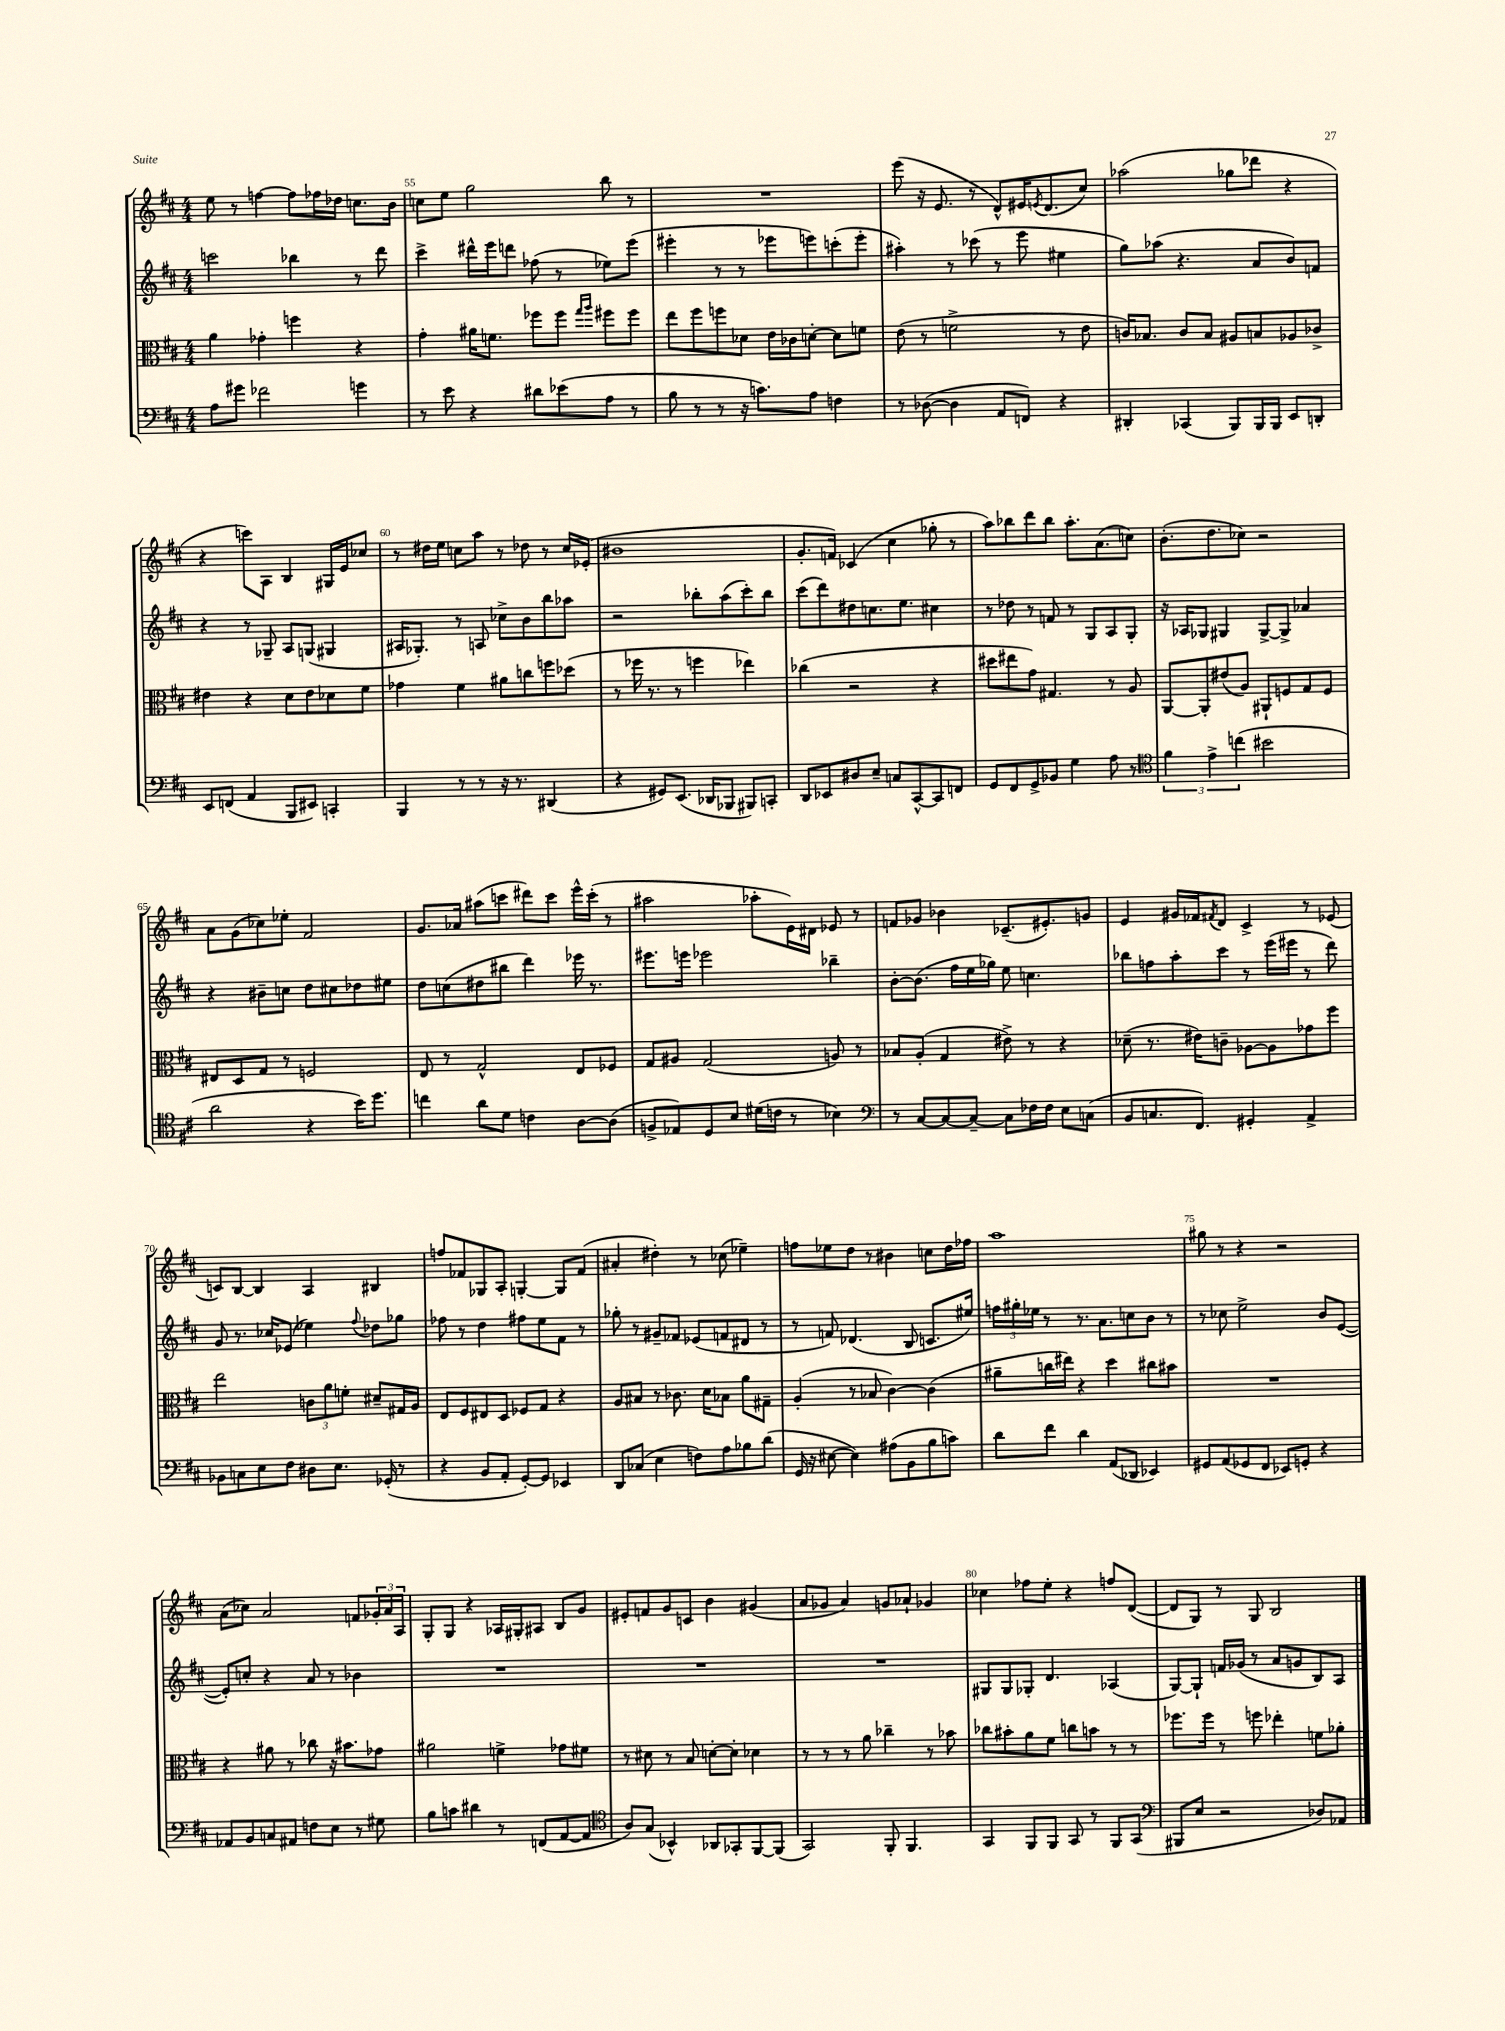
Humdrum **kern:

**kern	**kern	**kern	**kern
*staff4	*staff3	*staff2	*staff1
*clefF4	*clefC3	*clefG2	*clefG2
*k[f#c#]	*k[f#c#]	*k[f#c#]	*k[f#c#]
*M4/4	*M4/4	*M4/4	*M4/4
8A	4a	2ccc	8ee
8g#	.	.	8r
2f-	4g-'	.	[4ff
.	4ff	4bb-	8ff]
.	.	.	16ff-
.	.	.	16dd-
4g	4r	8r	8.cc
.	.	8ddd	.
.	.	.	16b
=	=	=	=
8r	4g'	4ccc#^	8cc
8e	.	.	8ee
4r	16a#	16ddd#^^	2gg
.	8.f	16eee	.
.	.	8ddd	.
8d#	8ff-	(8ff-	.
(8e-	8ff-	8r	.
.	16qqgg	.	.
.	16qqaa	.	.
8A	8ff#	8ee-)	8bb
8r	8ff#	(8eee	8r
=	=	=	=
8B	8ee	4eee#'	1r
8r	8ff#	.	.
8r	8ff	8r	.
16r	8d-	8r	.
8.c)	.	.	.
.	16e	8eee-	.
.	16c-	.	.
8A	[8d'	8eee)	.
4F	8d]	(8ccc'	.
.	8f	8eee'	.
=	=	=	=
8r	(8e	4aa#')	(8eee
([8D-	8r	.	16r
.	.	.	8.e
4D-]	2f^	8r	.
.	.	(8ccc-	8r
8AA	.	8r	8d^^)
8FF)	.	8eee	16e#
.	.	.	8qe
.	.	.	(8.d
4r	8r	4ee#	.
.	8e	.	8cc#)
=	=	=	=
4DD#'	16c)	8gg)	(2aa-
.	8.B-	.	.
.	.	(8aa-	.
(4CC-	8c	4.r	.
.	8B-	.	.
8BBB)	8A#	.	8gg-
16BBB	8B	8a	8ddd-
16BBB	.	.	.
8EE	8A-	8b)	4r
8DD'	8c-^	8f	.
=	=	=	=
8EE	4e#	4r	4r
(8FF	.	.	.
4AA	4r	8r	8ccc)
.	.	8G-~	8A
8BBB	8d	8A	4B
8EE#)	8e#	(8G	.
4CC'	8d-	4G#	16G#
.	.	.	16e
.	8f#	.	8cc-
=	=	=	=
4BBB	4g-	16A#	8r
.	.	8.G-')	.
.	.	.	16dd#
.	.	.	16ee
8r	4f#	8r	8cc
8r	.	8A	8aa
16r	8a#	8cc-^	8r
8.r	.	.	.
.	8cc	8b	8dd-
(4DD#	8ff	8bb	8r
.	(8dd-	8aa-	16cc
.	.	.	(16e-'
=	=	=	=
4r	8r	2r	1b#
.	16ff-	.	.
.	8.r	.	.
8GG#)	.	.	.
(8.EE	8r	.	.
.	4ff	8bb-'	.
16DD-	.	.	.
8BBB-	.	(8aa	.
8BBB#)	4ee-)	8ccc#')	.
8CC'	.	8bb-	.
=	=	=	=
8DD	(4cc-	(8ccc#	8.g'
8EE-	.	8ddd)	.
.	.	.	16f)
8D#	2r	8dd#	(4c-
8E~	.	8.cc	.
8C	.	.	4cc#
.	.	8.ee	.
[8CC#^^	.	.	.
8CC#]	4r	4cc#	8gg-'
8FF	.	.	8r
=	=	=	=
8GG	8dd#	8r	8aa)
8FF#	8ee#	8dd-	8bb-
8GG^	8g)	8r	8ddd
8BB-	4.G#	8f	8bb-
4G	.	8r	8.aa'
.	.	8G	.
.	.	.	(8.a
8A	8r	8A	.
8r	8A	8G'	8cc)
=	=	=	=
*clefC4	*	*	*
6f#	[8AA	16r	(8.b'
.	.	16A-	.
.	8AA']	8G-	.
6e^	.	.	.
.	.	.	8.dd
.	(8e#	4G#	.
(6cc	.	.	.
.	8A)	.	8cc-)
2b#	8AA#`	[8G#^	2r
.	8F	8G#^]	.
.	8G	4a-	.
.	8F	.	.
=	=	=	=
2a	8E#	4r	8a
.	8D	.	(8g
.	8G	8b#~	8cc-)
.	8r	8cc	8ee-'
4r	2F	8dd	2f#
.	.	8cc#	.
16b)	.	8dd-	.
8.dd	.	.	.
.	.	8ee#	.
=	=	=	=
4cc	8E	8dd	8.g
.	8r	(8cc	.
.	.	.	16a-
8a	2G^^	8dd#	(8aa#
8d	.	8bb#	8ccc
4c	.	4ddd)	8ddd#)
.	.	.	8ccc
[8A	8E	16eee-	16eee^^
.	.	8.r	(16ccc'
(8A]	8F-	.	8r
=	=	=	=
8F^	8G	8.eee#	2aa#
8E-)	8A#	.	.
.	.	16eee	.
8D	(2G	2eee-	.
8B	.	.	.
(16d#	.	.	8aa-'
16c	.	.	.
8r	.	.	16e)
.	.	.	16d#
4B-)	8A)	4bb-~	8e-
.	8r	.	8r
=	=	=	=
*clefF4	*	*	*
8r	8B-	[8b'	8f
[8C#	(8A'	(8.b]	8g-
8C#_	4G	.	4b-
.	.	16ff#	.
8C#~_	.	16ee	.
.	.	16gg-)	.
8C#]	8e#^)	8ee	(8.c-~
16F-	8r	4.cc	.
16F-	.	.	8.e#')
8E	4r	.	.
(8C	.	.	8g
=	=	=	=
8BB	(8d-~	8bb-	4e
8.C	8.r	8ff	.
.	.	8aa'	16g#
8.FF#)	16e#)	.	16f-
.	.	.	8qf#
.	8c~	8ccc#	8d
4GG#'	[8A-	8r	4c#^
.	8A-]	(16eee	.
.	.	16eee#	.
4AA^	8g-	8r	8r
.	8ff#	8ddd)	(8e-
=	=	=	=
8BB-	2ee	8g	8c)
8C	.	8.r	[8B
8E	.	.	4B]
.	.	16cc-	.
8F#	.	(8e-	.
8D#	12c	4ee-)	4A
.	12a	.	.
8.E	.	.	.
.	12f'	.	.
.	.	8qqff#	.
.	8d#~	8dd-	4B#
(16GG-'	.	.	.
8r	16G#	8gg-	.
.	16A	.	.
=	=	=	=
4r	8E	8ff-	8ff
.	8F#	8r	8f-
8BB	8E#	4dd	8G-
8AA'	8D	.	8A'
[8GG')	8F-	8ff#	[4G'
8GG]	8G	8ee	.
4EE-	4r	8f#	8G]
.	.	8r	(8f-
=	=	=	=
8DD	8A	8gg-'	4a#'
(8C-	8B#	8r	.
4E	8r	8g#~	4dd#')
.	8.c-	8f-	.
8F)	.	(8e-	8r
.	16d	.	.
8A	8B-	8f	(8cc-
8B-	8a	8d#	4ee-~)
(8d	8G#~	8r	.
=	=	=	=
16GG	(4A'	8r	8ff
16r	.	.	.
[8E#	.	8f)	8ee-
4E#])	8r	(4.d-	8dd
.	8B-	.	8r
(8A#	[4c#)	.	4b#
8BB	.	8B	.
8B	(4c#]	8.c	8cc
8c)	.	.	16dd
.	.	16ee#)	16ff-
=	=	=	=
8d	8a#~	24ff	1aa
.	.	24gg#'	.
.	.	24ee-	.
8f#	16cc	8r	.
.	16ee#)	.	.
4d	4r	8.r	.
.	.	8.a	.
(8AA	4dd	.	.
8DD-	.	8cc	.
4EE-)	8cc#	8b	.
.	8b#	8r	.
=	=	=	=
8GG#	1r	8r	8gg#
(8AA	.	8cc-	8r
8GG-	.	2ee^	4r
8FF#	.	.	.
8EE-)	.	.	2r
8GG'	.	.	.
4r	.	8b	.
.	.	([8e	.
=	=	=	=
8AA-	4r	8e'])	(8a
8BB	.	8cc'	8cc-)
8C	8a#	4r	2a
8AA#	8r	.	.
8F	8cc-	8a	.
8E	16r	8r	.
.	8.b#	.	.
8r	.	4b-	8f
8G#	8g-	.	24g-'
.	.	.	24a
.	.	.	24A
=	=	=	=
8B	2a#	1r	8G'
8c	.	.	8G
4d#	.	.	4r
8r	4f^	.	16A-
.	.	.	16G#'
(8FF	.	.	8A#
[8AA	8g-	.	8B
8AA]	8f#	.	8g
=	=	=	=
*clefC4	*	*	*
8A)	8r	1r	8e#'
(8G	8d#	.	8f
4BB-^^)	8r	.	8g
.	8B	.	8c
8AA-	[8d'	.	4b
8GG-'	8d']	.	.
[8FF#	4d-	.	(4g#
(8FF#]	.	.	.
=	=	=	=
2GG)	8r	1r	8a
.	8r	.	8g-
.	8r	.	4a)
.	8a	.	.
8FF#'	4cc-~	.	8g
4.FF#	.	.	8a-`
.	8r	.	4g-
.	8b-	.	.
=	=	=	=
4GG	8cc-	8G#	4cc-
.	8b#'	8G#	.
8FF#	8a	8G-'	8ff-
8FF#	8f#	4.d	8ee'
8GG	8cc	.	4r
8r	8b	.	.
8FF#	8r	(4A-	8ff
(8GG	8r	.	([8d
=	=	=	=
*clefF4	*	*	*
8BBB#	8.ff-	[8G)	8d]
8E	.	8G`]	8G)
.	16ff-	.	.
2r	8r	16f	8r
.	.	(16g-	.
.	8ff	8r	8G
.	4ee-'	8a	2B
.	.	8g	.
8D-)	8f	8B)	.
8AA-	8a-'	8A	.
==	==	==	==
*-	*-	*-	*-
